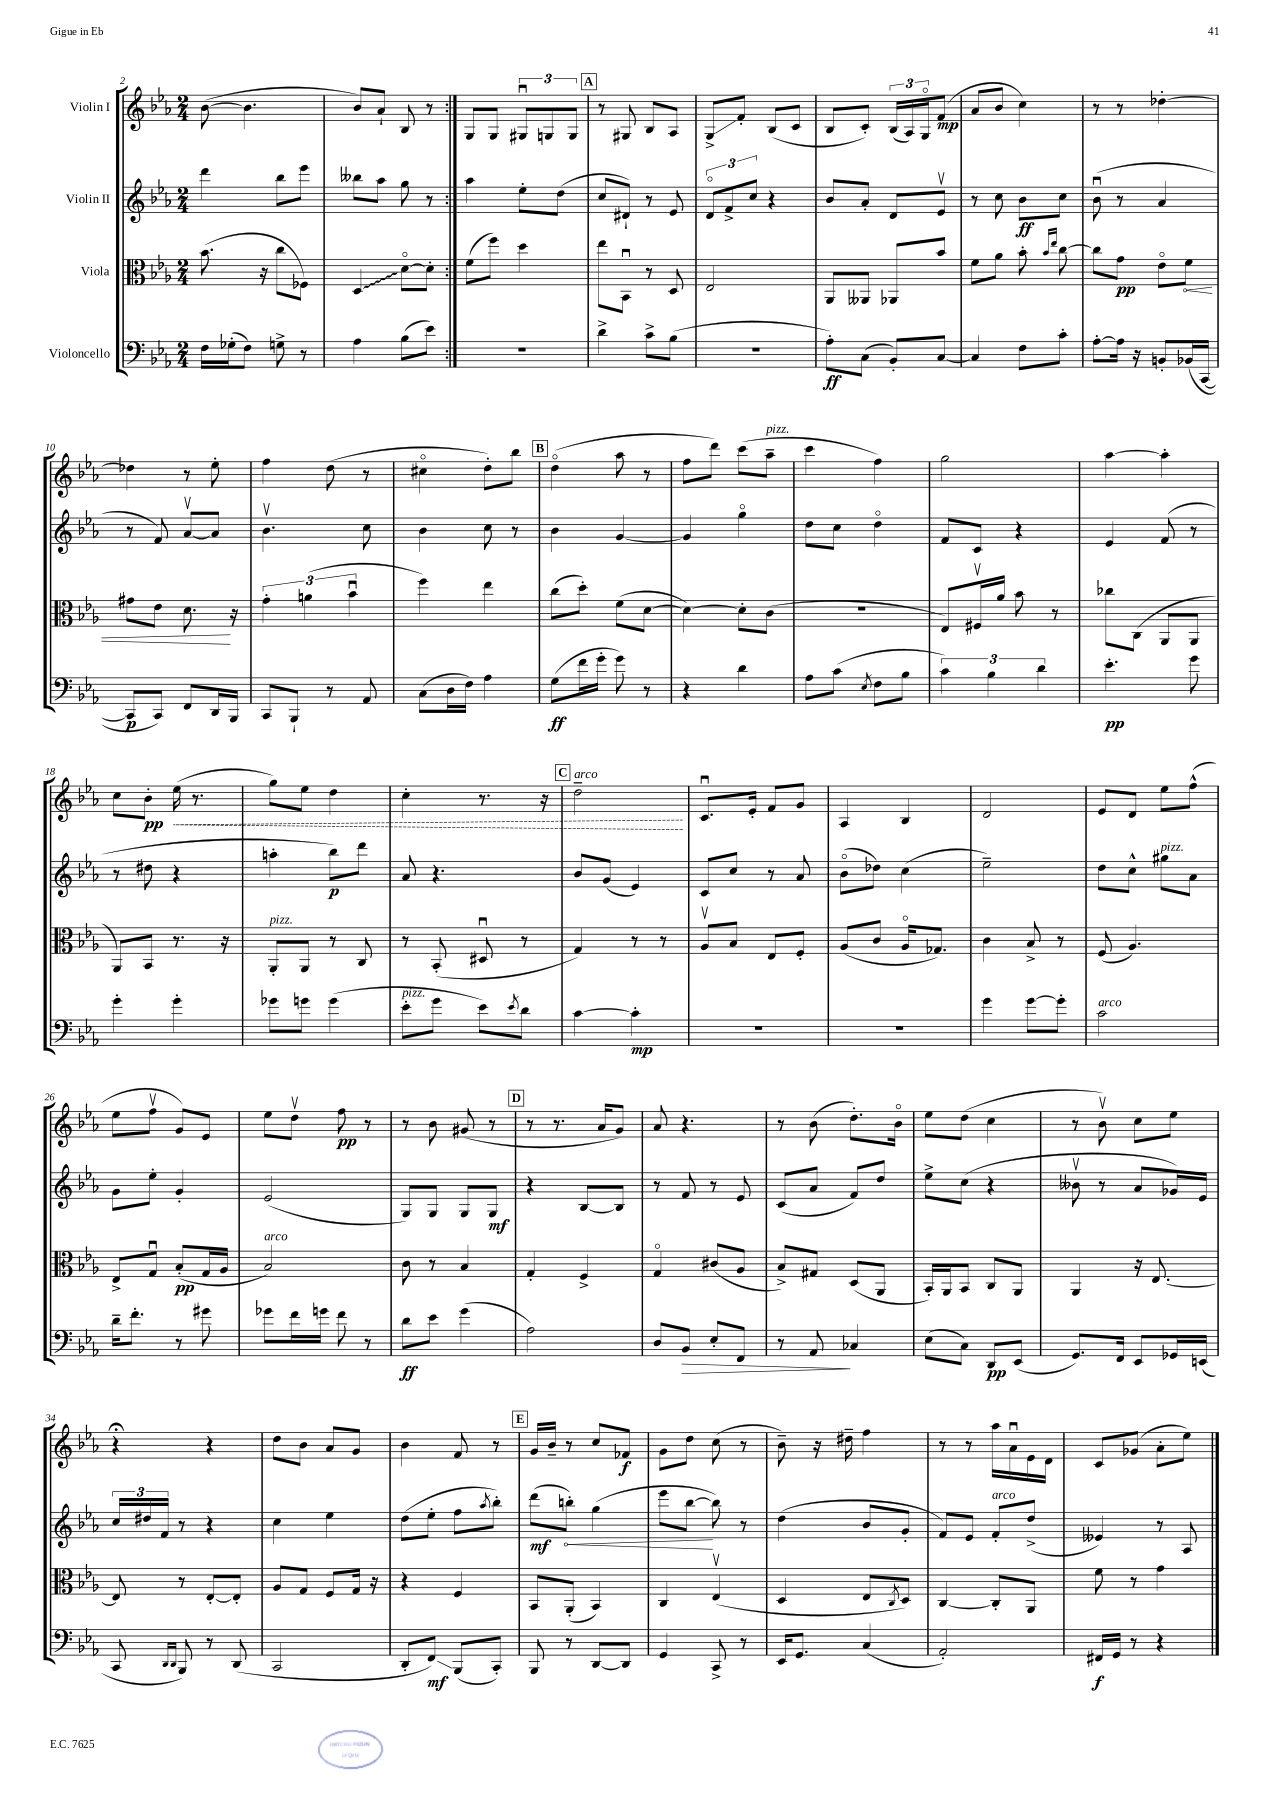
<<
\new StaffGroup <<
\new Staff = "s0" \with { instrumentName = "Violin I" } {
    \clef treble \key ees \major \numericTimeSignature \time 2/4
    \repeat volta 2 { bes'8~( bes'4. |
    bes'8) aes'8-! bes8 r8 | }
    g8 g8 \tuplet 3/2 { gis8\downbow g8 g8 } |
    \mark \markup { \box "A" } r8 gis8 bes8 aes8 |
    g8->\glissando f'8-. bes8( c'8 |
    bes8 c'8-.) \tuplet 3/2 { bes16( aes16) g16\flageolet } f'8\mp( |
    aes'8 bes'8 c''4) |
    r8 r8 des''4~-. |
    des''4 r8 ees''8-. |
    f''4 d''8( r8 |
    cis''4\flageolet d''8-.) bes''8 |
    \mark \markup { \box "B" } d''4\flageolet( aes''8 r8 |
    f''8 d'''8) c'''8( aes''8--^\markup { \italic "pizz." } |
    c'''4 f''4) |
    g''2 |
    aes''4~ aes''4-. |
    c''8 bes'8-.\pp \once \override Hairpin.style = #'dashed-line ees''16\<( r8. |
    g''8) ees''8 d''4 |
    c''4-. r8. r16 |
    \mark \markup { \box "C" } d''2--\!^\markup { \italic "arco" } |
    c'8.\downbow ees'16-. f'8 g'8 |
    aes4 bes4 |
    d'2 |
    ees'8 d'8 ees''8 f''8-^( |
    ees''8 f''8\upbow g'8) ees'8 |
    ees''8 d''8\upbow f''8\pp r8 |
    r8 bes'8 gis'8( r8 |
    \mark \markup { \box "D" } r8 r8. aes'16 g'8) |
    aes'8 r4. |
    r8 bes'8( d''8.-.) bes'16\flageolet |
    ees''8 d''8( c''4 |
    r8 bes'8\upbow) c''8 ees''8 |
    r4\fermata r4 |
    d''8 bes'8 aes'8 g'8 |
    bes'4 f'8 r8 |
    \mark \markup { \box "E" } g'16 bes'16-- r8 c''8 fes'8\f |
    g'8 d''8 c''8( r8 |
    bes'8--) r16 dis''16-- f''4 |
    r8 r8 aes''16 aes'16\downbow ees'16 d'16 |
    c'8 ges'8( aes'8-. ees''8) \bar "|." |
}
\new Staff = "s1" \with { instrumentName = "Violin II" } {
    \clef treble \key ees \major \numericTimeSignature \time 2/4
    \repeat volta 2 { d'''4 bes''8 ees'''8 |
    beses''8 aes''8 g''8 r8 | }
    aes''4 ees''8-. d''8( |
    \mark \markup { \box "A" } c''8 dis'8-!) r8 ees'8 |
    \tuplet 3/2 { d'8\flageolet f'8-> c''8 } r4 |
    bes'8 aes'8-. d'8 ees'8\upbow |
    r8 c''8 bes'8\ff c''8 |
    bes'8\downbow( r8 aes'4 |
    r8 f'8) aes'8~\upbow aes'8 |
    bes'4.\upbow c''8 |
    bes'4 c''8 r8 |
    \mark \markup { \box "B" } bes'4 g'4~ |
    g'4 g''4\flageolet |
    d''8 c''8 d''4\flageolet |
    f'8 c'8 r4 |
    ees'4 f'8( r8 |
    r8 dis''8 r4 |
    a''4-. bes''8\p) d'''8 |
    aes'8 r4. |
    \mark \markup { \box "C" } bes'8 g'8( ees'4) |
    c'8 c''8 r8 aes'8 |
    bes'8\flageolet( des''8) c''4( |
    ees''2--) |
    d''8 c''8-^ gis''8^\markup { \italic "pizz." } aes'8 |
    g'8 ees''8-. g'4-. |
    ees'2( |
    g8) g8 g8 g8\mf |
    \mark \markup { \box "D" } r4 bes8~ bes8 |
    r8 f'8 r8 ees'8 |
    c'8( aes'8 f'8) d''8 |
    ees''8-> c''8( r4 |
    beses'8\upbow r8 aes'8 ges'16) ees'16 |
    \tuplet 3/2 { c''16 dis''16 f'16 } r8 r4 |
    c''4 ees''4 |
    d''8( ees''8-. f''8 \acciaccatura { aes''8 } bes''8-.) |
    \mark \markup { \box "E" } d'''8\mf( \once \override Hairpin.circled-tip = ##t b''8-.\<) g''4( |
    ees'''8 bes''8~\! bes''8) r8 |
    d''4( bes'8 g'8-. |
    f'8) ees'8 f'8-.^\markup { \italic "arco" } d''8->( |
    eeses'4) r8 aes8 \bar "|." |
}
\new Staff = "s2" \with { instrumentName = "Viola" } {
    \clef alto \key ees \major \numericTimeSignature \time 2/4
    \repeat volta 2 { bes'8.( r16 c''8 fes8) |
    \once \override Glissando.style = #'zigzag d4\glissando d'8~\flageolet d'8-. | }
    f'8( f''8) d''4 |
    \mark \markup { \box "A" } ees''8 bes,8\downbow r8 d8 |
    ees2 |
    aes,8 aeses,8 aes,8 bes'8 |
    f'8 aes'8 bes'8-. \grace { bes'16 ees''16 } c''8~ |
    c''8 g'8\pp ees'8\flageolet \once \override Hairpin.circled-tip = ##t f'8\< |
    gis'8 ees'8 d'8.\! r16 |
    \tuplet 3/2 { g'4-. a'4( bes'4\downbow } |
    f''4) ees''4 |
    \mark \markup { \box "B" } c''8( d''8-.) f'8( d'8~ |
    d'4~) d'8-. c'8( |
    R2 |
    ees8) fis16\upbow aes'16 bes'8 r8 |
    ces''8 c8( aes,8 aes,8 |
    aes,8) bes,8 r8. r16 |
    aes,8-.^\markup { \italic "pizz." } aes,8 r8 c8 |
    r8 bes,8-.( dis8\downbow r8 |
    \mark \markup { \box "C" } g4) r8 r8 |
    aes8\upbow bes8 ees8 f8-. |
    aes8( c'8 aes16\flageolet ges8.) |
    c'4 bes8-> r8 |
    f8( aes4.) |
    ees8-> g8\downbow bes8-.\pp( g16 aes16 |
    bes2^\markup { \italic "arco" }) |
    c'8 r8 bes4 |
    \mark \markup { \box "D" } g4-. f4-> |
    g4\flageolet cis'8( aes8 |
    bes8->) gis8 d8( aes,8 |
    bes,16-.) aes,16 bes,8 c8 aes,8 |
    aes,4 r16 ees8.~ |
    ees8 r8 ees8~-. ees8-. |
    aes8 g8 f8 g16 r16 |
    r4 f4 |
    \mark \markup { \box "E" } bes,8 aes,8-.( bes,4) |
    c4 ees4\upbow( |
    d4 ees8 \acciaccatura { c8 } d8) |
    c4~ c8-. aes,8 |
    f'8 r8 g'4 \bar "|." |
}
\new Staff = "s3" \with { instrumentName = "Violoncello" } {
    \clef bass \key ees \major \numericTimeSignature \time 2/4
    \repeat volta 2 { f16 ges16-.( f8) g8-> r8 |
    aes4 bes8( ees'8) | }
    R2 |
    \mark \markup { \box "A" } d'4-> c'8-> bes8( |
    r2 |
    aes8-.\ff) c8( bes,8-.) c8~ |
    c4 f8 c'8-. |
    aes8~-. aes16 r16 b,8-. bes,16( c,16~ |
    c,8\p c,8) f,8 d,16 bes,,16 |
    c,8 bes,,8-! r8 aes,8 |
    c8( d16 f16) aes4 |
    \mark \markup { \box "B" } g8\ff( f'16 g'16-. g'8) r8 |
    r4 d'4 |
    aes8 c'8( \acciaccatura { ees8 } f8 bes8 |
    \tuplet 3/2 { c'4) bes4 d'4 } |
    ees'4.-.\pp g'8 |
    g'4-. g'4-. |
    ges'8 g'8 g'4( |
    ees'8-.^\markup { \italic "pizz." } g'8 ees'8) \acciaccatura { ees'8 } d'8 |
    \mark \markup { \box "C" } c'4~ c'4-.\mp |
    R2 |
    r2 |
    g'4 g'8~ g'8-. |
    c'2^\markup { \italic "arco" } |
    d'16-- f'8.-. r8 gis'8 |
    ges'8 f'16 g'16 f'8 r8 |
    d'8\ff ees'8 g'4( |
    \mark \markup { \box "D" } aes2) |
    d8 bes,8\> ees8-. f,8 |
    r8 aes,8\! ces4 |
    ees8( c8) d,8\pp ees,8( |
    g,8.) f,16 ees,8 ges,16 e,16( |
    c,8 \grace { d,16 d,16 } bes,,8) r8 d,8( |
    c,2 |
    d,8-. f,8\glissando\mf) bes,,8( c,8-.) |
    \mark \markup { \box "E" } bes,,8 r8 d,8~ d,8 |
    g,4 c,8-> r8 |
    ees,16 g,8. c4( |
    aes,2-.) |
    fis,16\f g,16 r8 r4 \bar "|." |
}
>>
>>
\layout { \context { \Score currentBarNumber = #2 } }
